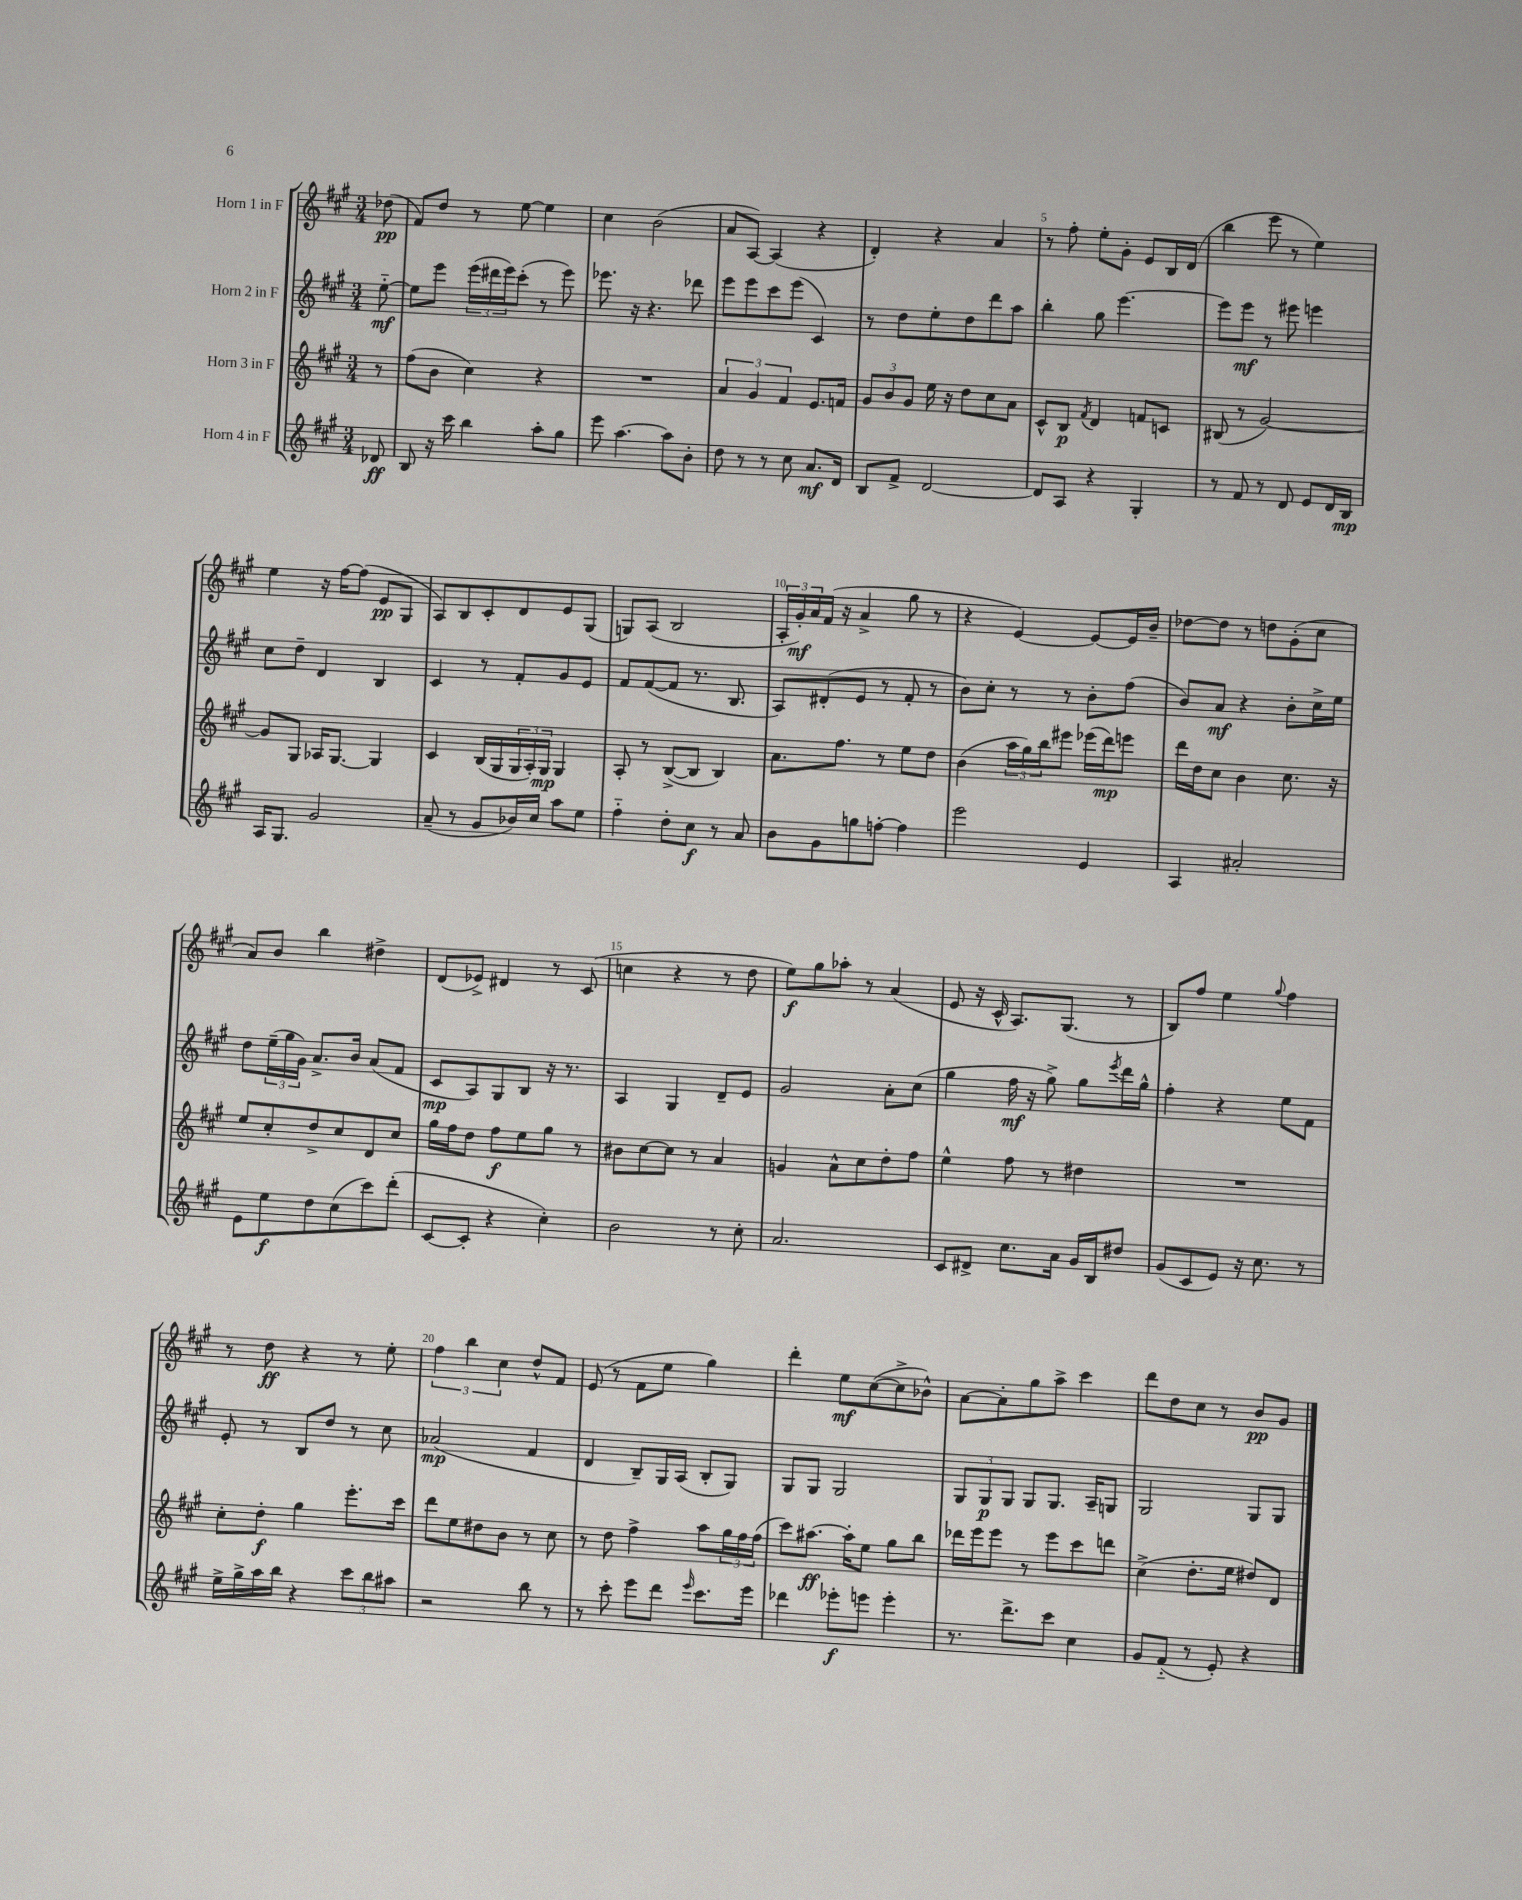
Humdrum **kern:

**kern	**dynam	**kern	**dynam	**kern	**dynam	**kern	**dynam
*part4	*part4	*part3	*part3	*part2	*part2	*part1	*part1
*staff4	*staff4	*staff3	*staff3	*staff2	*staff2	*staff1	*staff1
*I"Horn 4 in F	*	*I"Horn 3 in F	*	*I"Horn 2 in F	*	*I"Horn 1 in F	*
*clefG2	*	*clefG2	*	*clefG2	*	*clefG2	*
*k[f#c#g#]	*	*k[f#c#g#]	*	*k[f#c#g#]	*	*k[f#c#g#]	*
*M3/4	*	*M3/4	*	*M3/4	*	*M3/4	*
=	=	=	=	=	=	=	=
8d-X/	ff	8r	.	[8ee\	mf	(8dd-X\	pp
=1	=1	=1	=1	=1	=1	=1	=1
8B/	.	(8ff#\L	.	8ee\L]	.	8f#/L)	.
16r	.	8b\J	.	8eee\J	.	8dd/J	.
16ccc#\	.	.	.	.	.	.	.
4bb\	.	4cc#\)	.	(24eee\LL	.	8r	.
.	.	.	.	24ddd#X\	.	.	.
.	.	.	.	24eee\J)	.	.	.
.	.	.	.	(8ccc#'\J	.	[8ee\	.
8aa'\L	.	4r	.	8r	.	4ee\]	.
8gg#\J	.	.	.	8eee\)	.	.	.
=2	=2	=2	=2	=2	=2	=2	=2
8eee\	.	2.r	.	8.eee-X\	.	4cc#\	.
[4.aa\	.	.	.	.	.	.	.
.	.	.	.	16r	.	.	.
.	.	.	.	4.r	.	(2b\	.
8aa\L]	.	.	.	.	.	.	.
8b'\J	.	.	.	8ddd-X\	.	.	.
=3	=3	=3	=3	=3	=3	=3	=3
8dd\	.	6a/	.	8eee\L	.	8a/L	.
8r	.	.	.	8eee\	.	[8A/J)	.
.	.	6g#/	.	.	.	.	.
8r	.	.	.	8ccc#\	.	(4A/]	.
.	.	6f#/	.	.	.	.	.
8cc#\	.	.	.	(8eee\J	.	.	.
8.a/L	mf	8.e/L	.	4c#/)	.	4r	.
16d/Jk	.	16fn/Jk	.	.	.	.	.
=4	=4	=4	=4	=4	=4	=4	=4
8B/L	.	12g#/L	.	8r	.	4d'/)	.
.	.	12b/	.	.	.	.	.
8f#^/J	.	.	.	8dd\L	.	.	.
.	.	12g#/J	.	.	.	.	.
[2d/	.	16ee\	.	8ee'\	.	4r	.
.	.	16r	.	.	.	.	.
.	.	8dd\L	.	8dd\	.	.	.
.	.	8cc#\	.	8ddd\	.	4a/	.
.	.	8a\J	.	8aa\J	.	.	.
=5	=5	=5	=5	=5	=5	=5	=5
8d/L]	.	8c#^^/L	.	4bb'\	.	8r	.
8A/J	.	8B/J	p	.	.	8ff#'\	.
.	.	8qf#/	.	.	.	.	.
4r	.	4d/	.	8gg#\	.	8ee'\L	.
.	.	.	.	[4.eee\	.	8g#'\J	.
4G#'/	.	8fn/L	.	.	.	8e/L	.
.	.	8cn/J	.	.	.	16B/L	.
.	.	.	.	.	.	(16d/JJ	.
=6	=6	=6	=6	=6	=6	=6	=6
8r	.	(8B#X/	.	8eee\L]	.	4bb\	.
8f#/	.	8r	.	8eee\J	mf	.	.
8r	.	[2g#/)	.	8r	.	8eee\	.
8d/	.	.	.	8eee#X\	.	8r	.
8e/L	.	.	.	4eeen\	.	4ee\)	.
16d/L	.	.	.	.	.	.	.
16B/JJ	mp	.	.	.	.	.	.
!!LO:LB:g=z
=7	=7	=7	=7	=7	=7	=7	=7
16A/KL	.	8g#/L]	.	8cc#\L	.	4ee\	.
8.G#/J	.	.	.	.	.	.	.
.	.	8G#/J	.	8dd~\J	.	.	.
2g#/	.	16A-X/KL	.	4d/	.	16r	.
.	.	[8.G#/J	.	.	.	[16ff#\KL	.
.	.	.	.	.	.	(8ff#\J]	.
.	.	4G#/]	.	4B/	.	8e/L	pp
.	.	.	.	.	.	8G#/J	.
=8	=8	=8	=8	=8	=8	=8	=8
(8a~/	.	4c#/	.	4c#/	.	8A/L)	.
8r	.	.	.	.	.	8B/	.
8g#/L	.	(16B/LL	.	8r	.	8c#'/	.
.	.	16G#/	.	.	.	.	.
16b-X/L)	.	24G#/	.	8f#'/L	.	8d/	.
.	.	24A'/)	.	.	.	.	.
16cc#/JJ	.	.	.	.	.	.	.
.	.	24G#/JJ	mp	.	.	.	.
8aa\L	.	4G#/	.	8g#/	.	8e/	.
8ee\J	.	.	.	8e/J	.	(8G#/J	.
=9	=9	=9	=9	=9	=9	=9	=9
4ff#\	.	8A'/	.	8f#/L	.	8Gn/L)	.
.	.	8r	.	([8f#/	.	(8A/J	.
8dd'\L	.	([8B^/L	.	8f#/J]	.	2B/	.
8cc#\J	f	8B/J]	.	8.r	.	.	.
8r	.	4B/)	.	.	.	.	.
.	.	.	.	8.B/	.	.	.
8a/	.	.	.	.	.	.	.
=10	=10	=10	=10	=10	=10	=10	=10
8b\L	.	8.a\L	.	8A/L)	.	24A'/LL	.
.	.	.	.	.	.	24g#'/)	mf
.	.	.	.	.	.	24a/	.
8g#\	.	.	.	(8d#X'/	.	(16f#/JJ	.
.	.	8.ff#\J	.	.	.	16r	.
8ggn\	.	.	.	8e/J	.	4a^/	.
[8ffn'\J	.	8r	.	8r	.	.	.
4ff\]	.	8ee\L	.	8f#'/	.	8gg#\	.
.	.	8dd\J	.	8r	.	8r	.
=11	=11	=11	=11	=11	=11	=11	=11
2eee\	.	(4b\	.	8b\L)	.	4r	.
.	.	.	.	8cc#'\J	.	.	.
.	.	24aa\LL	.	8r	.	[4e/)	.
.	.	24gg#\)	.	.	.	.	.
.	.	24bb\J	.	.	.	.	.
.	.	8eee#X\J	.	8r	.	.	.
4e/	.	(16eee-X\LL	.	8b'\L	.	8e/L_	.
.	.	16ddd\J)	mp	.	.	.	.
.	.	8eeen\J	.	(8ff#\J	.	16e/L]	.
.	.	.	.	.	.	16b~/JJ	.
=12	=12	=12	=12	=12	=12	=12	=12
4A/	.	16ddd\LL	.	8b/L)	.	[8dd-X\L	.
.	.	16dd\J	.	.	.	.	.
.	.	8cc#\J	.	8a/J	mf	8dd-\J]	.
2a#X'/	.	4b\	.	4r	.	8r	.
.	.	.	.	.	.	8ddn\L	.
.	.	8.cc#\	.	8b'\L	.	(8g#'\	.
.	.	.	.	16cc#^\L	.	8cc#\J	.
.	.	16r	.	16ee\JJ	.	.	.
!!LO:LB:g=z
=13	=13	=13	=13	=13	=13	=13	=13
8e\L	.	8ee/L	.	8dd\L	.	8a/L)	.
8ee\	f	8cc#'/	.	(24ee~\L	.	8b/J	.
.	.	.	.	24gg#\	.	.	.
.	.	.	.	24g#\JJ)	.	.	.
8dd\	.	8dd^/	.	8.a^/L	.	4bb\	.
(8cc#\	.	8cc#/	.	.	.	.	.
.	.	.	.	16b/Jk	.	.	.
8ccc#\)	.	8d/	.	(8a/L	.	4dd#X^\	.
(8ddd'\J	.	8cc#/J	.	8f#/J	.	.	.
=14	=14	=14	=14	=14	=14	=14	=14
[8c#/L	.	16gg#\LL	.	8c#/L	mp	(8d/L	.
.	.	16ff#\J	.	.	.	.	.
8c#'/J]	.	8dd\J	.	8A/)	.	8e-X^/J)	.
4r	.	8ff#\L	f	8G#/	.	4d#X/	.
.	.	8ee\	.	8B/J	.	.	.
4cc#'\)	.	8gg#\J	.	16r	.	8r	.
.	.	.	.	8.r	.	.	.
.	.	8r	.	.	.	(8c#/	.
=15	=15	=15	=15	=15	=15	=15	=15
2b\	.	8b#X\L	.	4A/	.	4ccn\	.
.	.	[8cc#\	.	.	.	.	.
.	.	8cc#\J]	.	4G#/	.	4r	.
.	.	8r	.	.	.	.	.
8r	.	4a/	.	8d~/L	.	8r	.
8cc#'\	.	.	.	8e/J	.	8dd\	.
=16	=16	=16	=16	=16	=16	=16	=16
2.a/	.	4gn/	.	2g#/	.	8ee\L)	f
.	.	.	.	.	.	8gg#\	.
.	.	8a^^\L	.	.	.	8aa-X'\J	.
.	.	8cc#\	.	.	.	8r	.
.	.	8dd'\	.	8a'\L	.	(4a/	.
.	.	8ff#\J	.	(8cc#\J	.	.	.
=17	=17	=17	=17	=17	=17	=17	=17
8c#/L	.	4ee^^\	.	4gg#\	.	8e/	.
8d#X^/J	.	.	.	.	.	16r	.
.	.	.	.	.	.	16c#^^/	.
8.cc#\L	.	8ff#\	.	16ff#\	mf	8.A/L)	.
.	.	.	.	16r	.	.	.
.	.	8r	.	8gg#^\)	.	.	.
16a\Jk	.	.	.	.	.	(8.G#/J	.
16g#/LL	.	4dd#X\	.	8gg#\L	.	.	.
16B/J	.	.	.	.	.	.	.
.	.	.	.	8qeee/	.	.	.
8dd#X/J	.	.	.	16ddd\L	.	8r	.
.	.	.	.	16gg#^^\JJ	.	.	.
=18	=18	=18	=18	=18	=18	=18	=18
(8g#/L	.	2.r	.	4ff#'\	.	8B/L)	.
8c#/	.	.	.	.	.	8ff#/J	.
8e/J)	.	.	.	4r	.	4ee\	.
16r	.	.	.	.	.	.	.
8.cc#\	.	.	.	.	.	.	.
.	.	.	.	.	.	8qqgg#/	.
.	.	.	.	8ee\L	.	4ff#\	.
8r	.	.	.	8f#\J	.	.	.
!!LO:LB:g=z
=19	=19	=19	=19	=19	=19	=19	=19
16ee^\LL	.	8cc#'\L	.	8e'/	.	8r	.
16gg#^\	.	.	.	.	.	.	.
16aa\	.	8dd'\J	f	8r	.	8dd\	ff
16bb\JJ	.	.	.	.	.	.	.
4r	.	4gg#\	.	8B/L	.	4r	.
.	.	.	.	8dd/J	.	.	.
12ccc#\L	.	8.eee'\L	.	8r	.	8r	.
12bb\	.	.	.	.	.	.	.
.	.	.	.	8cc#\	.	8ee'\	.
12aa#X\J	.	.	.	.	.	.	.
.	.	16ccc#\Jk	.	.	.	.	.
=20	=20	=20	=20	=20	=20	=20	=20
2r	.	8ddd\L	.	(2a-X/	mp	6ff#\	.
.	.	8ee\	.	.	.	.	.
.	.	.	.	.	.	6bb\	.
.	.	8dd#X\	.	.	.	.	.
.	.	.	.	.	.	6cc#\	.
.	.	8b\J	.	.	.	.	.
8bb\	.	8r	.	4f#/	.	8dd^^/L	.
8r	.	8cc#\	.	.	.	8f#/J	.
=21	=21	=21	=21	=21	=21	=21	=21
8r	.	8r	.	4d/	.	(8e/	.
8ccc#'\	.	8dd\	.	.	.	8r	.
8eee\L	.	4ff#^\	.	8B~/L)	.	8f#\L	.
8ddd\J	.	.	.	16G#/L	.	8ee\J	.
.	.	.	.	(16A/JJ	.	.	.
16qqeee/	.	.	.	.	.	.	.
8.ccc#\L	.	8aa\L	.	8B'/L	.	4gg#\)	.
.	.	24gg#\L	.	8G#/J)	.	.	.
.	.	24ff#\	.	.	.	.	.
16eee\Jk	.	.	.	.	.	.	.
.	.	(24ff#\JJ	.	.	.	.	.
=22	=22	=22	=22	=22	=22	=22	=22
4ddd-X\	.	8ccc#\L)	.	8G#/L	.	4ddd'\	.
.	.	[8.aa#X\J	ff	8G#/J	.	.	.
8eee-X'\L	f	.	.	2G#/	.	8ee\L	mf
.	.	16aa#'\KL]	.	.	.	.	.
8eeen\J	.	8ee\J	.	.	.	([8cc#\	.
4eee'\	.	8gg#\L	.	.	.	8cc#^\]	.
.	.	8bb\J	.	.	.	8b-X^^\J)	.
=23	=23	=23	=23	=23	=23	=23	=23
8.r	.	16ddd-X\LL	.	12G#/L	.	[8a\L	.
.	.	16eee\J	.	.	.	.	.
.	.	.	.	12G#/	p	.	.
.	.	8eee\J	.	.	.	8a'\]	.
.	.	.	.	12G#/J	.	.	.
8.ddd^\L	.	.	.	.	.	.	.
.	.	8r	.	8G#/L	.	8gg#\	.
8ccc#\J	.	8eee\L	.	8.G#/J	.	8aa^\J	.
4cc#\	.	8ccc#\	.	.	.	4ccc#\	.
.	.	.	.	16A~/KL	.	.	.
.	.	8dddn\J	.	8Gn/J	.	.	.
=24	=24	=24	=24	=24	=24	=24	=24
8g#/L	.	(4cc#^\	.	2G#/	.	8ddd\L	.
(8f#/J	.	.	.	.	.	8dd\	.
8r	.	8.dd'\L	.	.	.	8cc#\J	.
8e'/)	.	.	.	.	.	8r	.
.	.	16ee\Jk	.	.	.	.	.
4r	.	8dd#X/L)	.	8G#/L	.	8b/L	pp
.	.	8d/J	.	8G#/J	.	8g#/J	.
==	==	==	==	==	==	==	==
*-	*-	*-	*-	*-	*-	*-	*-
